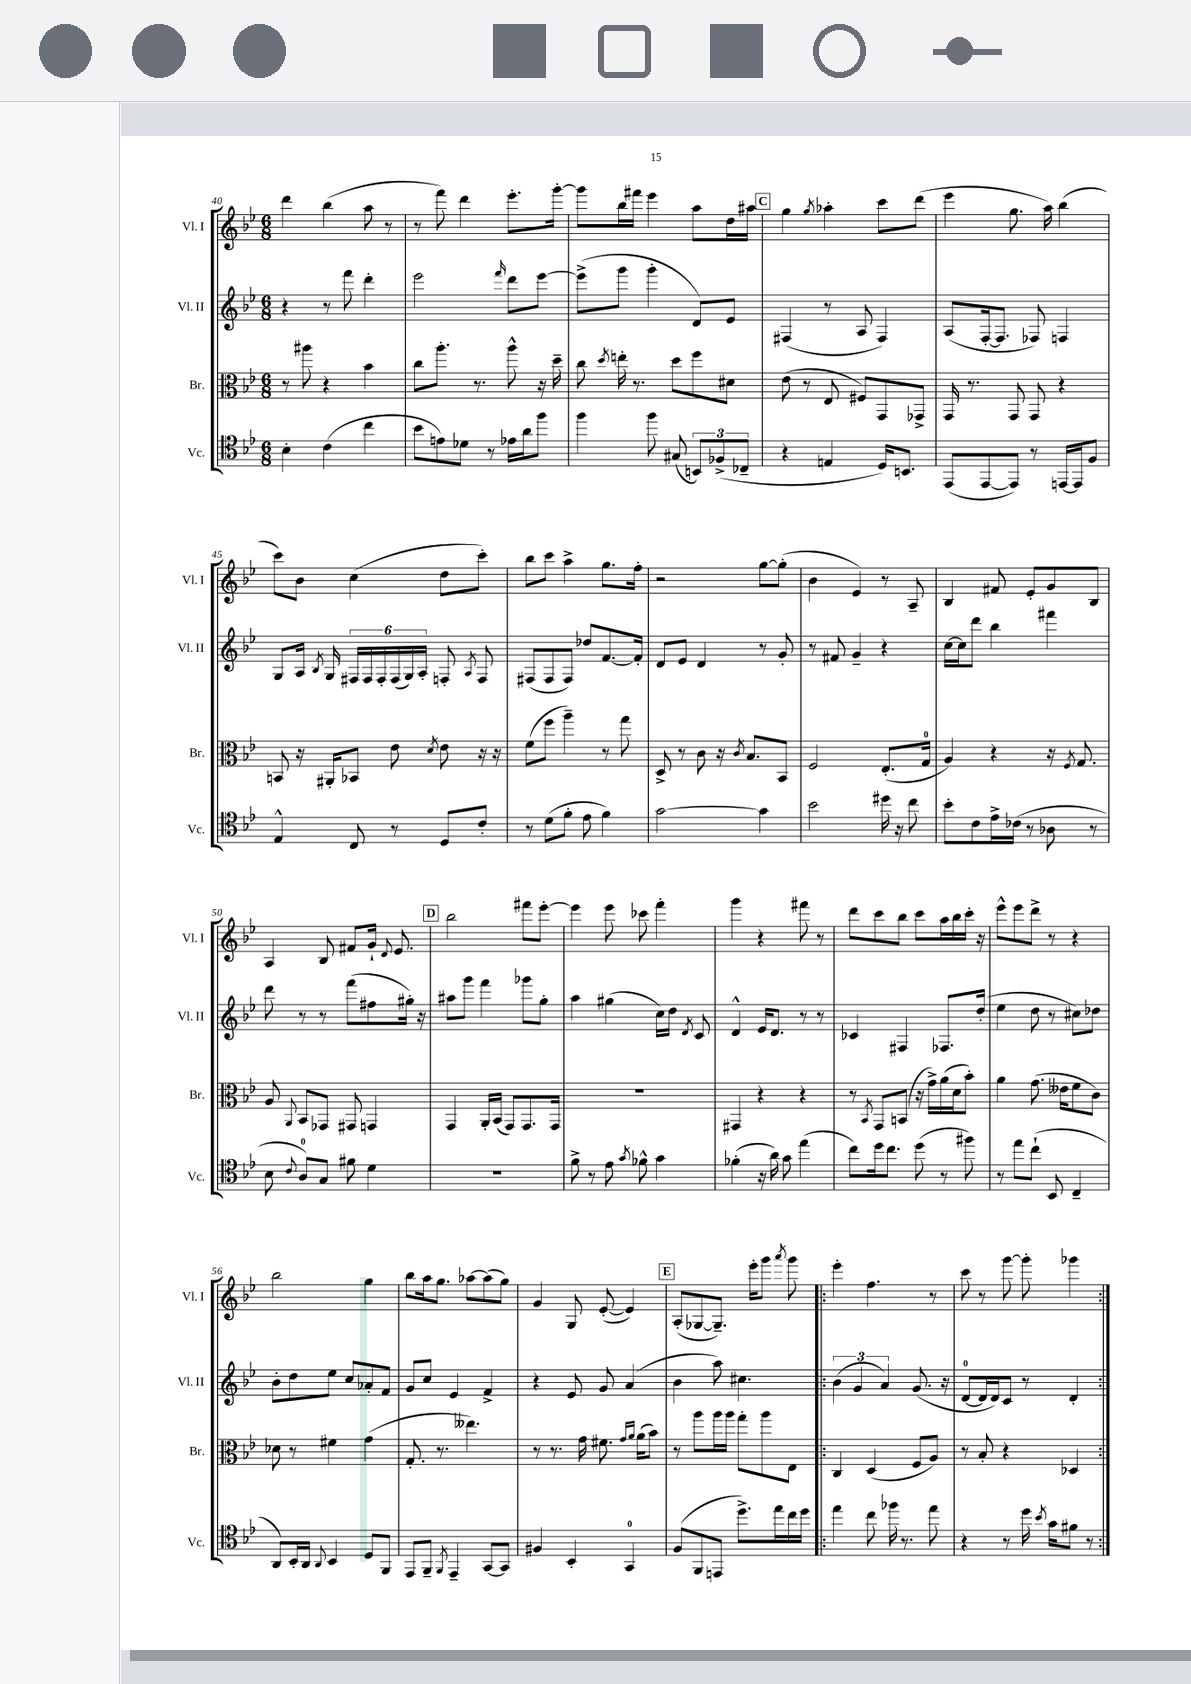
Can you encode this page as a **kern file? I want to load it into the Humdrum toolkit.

**kern	**kern	**kern	**kern
*part4	*part3	*part2	*part1
*staff4	*staff3	*staff2	*staff1
*I"Vc.	*I"Br.	*I"Vl. II	*I"Vl. I
*I'Vc.	*I'Br.	*I'Vl. II	*I'Vl. I
*clefC4	*clefC3	*clefG2	*clefG2
*k[b-e-]	*k[b-e-]	*k[b-e-]	*k[b-e-]
*M6/8	*M6/8	*M6/8	*M6/8
=40	=40	=40	=40
4B-'\	8r	4r	4ddd\
.	8aa#X\	.	.
(4c\	4r	8r	(4bb-\
.	.	8fff\	.
4cc\	4b-\	4ddd'\	8aa\
.	.	.	8r
=41	=41	=41	=41
8b-\L	8cc\L	2eee-\	8r
8en\)	8.aa'\J	.	8fff\)
8d-X\J	.	.	4ddd\
.	8.r	.	.
8r	.	.	.
.	.	16qqfff/	.
16e-X\LL	8aa^^\	8ddd\L	8.eee-'\L
16a\J	.	.	.
8ff\J	16r	[8eee-\J	.
.	16dd~\	.	[16ggg'\Jk
=42	=42	=42	=42
4ff\	8cc\	(8eee-^\L]	8ggg\L]
.	8qdd/	.	.
.	16een'\	8ggg\J	16bb-\L
.	8.r	.	16fff#X\JJ
8ff\	.	4ggg'\	4eee-\
(8G#X/	8dd\L	.	.
12BBn/L)	8ff\	8d/L)	8aa\L
(12F-X^/	.	.	.
.	8d#X\J	8e-/J	16dd\L
12C-X~/J	.	.	.
.	.	.	16aa#X\JJ
!!LO:REH:place=s1:t=C
=43	=43	=43	=43
4r	(8e-\	(4F#X/	4gg\
.	8r	.	.
.	.	.	8qgg/
4En/	8E-/	8r	4aa-X'\
.	8F#X/L)	8A/	.
16D/KL)	8GG/	4F#/)	8ccc\L
8.BBn/J	.	.	.
.	8GG-X^/J	.	(8ddd\J
=44	=44	=44	=44
(8EE-/L	16GG/	(8A/L	4eee-\
.	8.r	.	.
[8EE-/	.	[16F'/k	.
.	.	8.F/J]	.
8EE-/J])	8GG/	.	8.gg\
8r	8GG/	8F-X/)	.
.	.	.	16aa\)
[16EEn/LL	4r	4Fn/	(4bb-\
16EE/J]	.	.	.
8F/J	.	.	.
!!LO:LB:g=z
=45	=45	=45	=45
4E-^^/	8BBn/	8G/L	8ccc\L)
.	16r	16A/Jk	8b-\J
.	.	8qB-/	.
.	16AA#X'/KL	16G/	.
8C/	8BB-X/J	24F#X/LL	(4cc\
.	.	24F#/	.
.	.	24F#'/	.
8r	8e-\	(24F#/	.
.	.	24G/)	.
.	.	24A'/JJ	.
.	8qd/	.	.
8D/L	8e-\	8Fn'/	8dd\L
.	.	8qA/	.
8c'/J	16r	8F/	8ccc'\J)
.	16r	.	.
=46	=46	=46	=46
8r	(8f\L	(8F#X/L	8bb-\L
(8d\L	8ff\J	8F#/	8ccc\J
8f'\J	4aa~\)	8F#/J)	4aa^\
8e-\	.	8dd-X/L	.
4f\)	8r	[8.f/	8.gg\L
.	8gg\	.	.
.	.	16f'/Jk]	16ff'\Jk
=47	=47	=47	=47
[2g\	8D^/	8d/L	2r
.	8r	8e-/J	.
.	8c\	4d/	.
.	16r	.	.
.	8qc/	.	.
.	8.B-/L	.	.
4g\]	.	8r	[8gg\L
.	8BB-/J	8g'/	(8gg'\J]
=48	=48	=48	=48
2b-\	2F/	8r	4b-\
.	.	8f#X/	.
.	.	4g~/	4e-/)
16dd#X\	(8.E-'/L	4r	8r
16r	.	.	.
8cc\	.	.	8A~/
.	16G/Jk	.	.
=49	=49	=49	=49
8b-'\L	4A/)	[16cc\LL	4B-/
.	.	16cc\J]	.
8c\	.	8ddd\J	.
16e-^\L	4r	4bb-\	8f#X/
(16c-X\JJ	.	.	.
8r	.	.	8e-'/L
8A-X\	16r	4fff#X\	8g/
.	8qF/	.	.
.	8.G/	.	.
8r	.	.	8B-/J
!!LO:LB:g=z
=50	=50	=50	=50
8B-\	8A/	8ddd\	4A/
8qqc/	8qqAA/	.	.
8A/L)	8BB-/L	8r	.
8G/J	8GG-X/J	8r	8B-/
8f#X\	8GG#X/	(8fff\L	8f#X/L
4d\	4GGn/	8ff#X\	16g`/Jk
.	.	.	8qqd/
.	.	.	8.e-/
.	.	16gg#X'\Jk)	.
.	.	16r	.
!!LO:REH:place=s1:t=D
=51	=51	=51	=51
2.r	4GG/	8aa#X\L	2bb-\
.	.	8ggg\J	.
.	16AA'/LL	4fff\	.
.	(16BB-/JJ	.	.
.	8GG/L)	.	.
.	8.GG/	8ggg-X\L	8fff#X\L
.	.	8gg'\J	[8eee-'\J
.	16GG/Jk	.	.
=52	=52	=52	=52
8f^\	2.r	4aa\	4eee-\]
8r	.	.	.
8e-\	.	(4gg#X\	8eee-\
8qg/	.	.	.
8f-X^^\	.	.	8ccc-X\
4g\	.	16cc\LL)	4fff'\
.	.	16dd\JJ	.
.	.	8qd/	.
.	.	8c/	.
=53	=53	=53	=53
(4f-X'\	4GG#X/	4d^^/	4ggg\
16r	4r	16e-/KL	4r
16a\)	.	8.d/J	.
8g\	.	.	.
(4ee-\	4r	8r	8fff#X\
.	.	8r	8r
=54	=54	=54	=54
8cc\L)	8r	4c-X/	8ddd\L
.	8qBB-/	.	.
16dd\k	8GG/L	.	8ccc\
8.cc\J	.	.	.
.	(8BBn/J	4F#X/	8bb-\J
(8dd\	16r	.	8ccc\L
.	16g^\LL)	.	.
8r	(16a\	8.F-X/L	16aa\L
.	16d\J	.	16bb-\
8ff#X\)	8b-'\J)	.	16ccc'\JJ
.	.	(16dd'/Jk	16r
=55	=55	=55	=55
8r	4a\	4ee-\	8eee-^^\L
8ee-\L	.	.	8eee-\
(8cc`\J	(8.g\	8dd\	8ddd^\J
8BB-/	.	8r	8r
.	16e--X\KL	.	.
4C~/	8f\	8cc#X\L)	4r
.	8c\J)	8dd-X\J	.
!!LO:LB:g=z
=56	=56	=56	=56
8AA/L)	8d-X\	8b-'\L	2bb-\
16BB-'/L	8r	8dd\	.
16AA/JJ	.	.	.
8qqAA/	.	.	.
4BB-/	4f#X\	8ee-\J	.
.	.	8cc/L	.
8D/L	(4g\	8a-X'/	4gg\
8FF/J	.	8f/J	.
=57	=57	=57	=57
8EE-/L	8.G'/	8g/L	8bb-\L
8FF~/J	.	8cc/J	16aa\k
.	8.r	.	8.gg\J
8qFF/	.	.	.
4EE-~/	.	4e-/	.
.	4.ee--X\)	.	[8aa-X\L
[8GG/L	.	4f^/	(8aa-\]
8GG/J]	.	.	8gg\J)
=58	=58	=58	=58
4F#X/	8r	4r	4g/
.	8.r	.	.
4BB-'/	.	8e-/	8G/
.	16g\	.	.
.	8.f#X\	8g/	([8e-'/
4GG/	.	(4a/	4e-/])
.	16qqg/LL	.	.
.	16qqa/JJ	.	.
.	(16a\KL	.	.
.	8b-\J)	.	.
!!LO:REH:place=s1:t=E
=59	=59	=59	=59
(8F/L	8r	4b-\	(8A'/L
8FF/	8aa\L	.	[8G-X/
8EEn/J	16aa\L	8aa\)	8.G-~/J])
.	16aa\JJ	.	.
8.dd^\L)	8gg'\L	4.cc#X\	.
.	.	.	16eee-'\KL
.	8aa\	.	8ggg\J
16ee-\L	.	.	.
.	.	.	8qaaa/
16cc\	8E-\J	.	8ggg\
16dd\JJ	.	.	.
=60!|:	=60!|:	=60!|:	=60!|:
4ee-\	4C/	(6b-\	4eee-'\
.	.	6g/	.
8cc\	(4D/	.	4.ff\
.	.	6a/)	.
16ff-X\	.	.	.
8.r	.	.	.
.	8F/L	(8.g/	.
8ee-\	8A/J)	.	8r
.	.	16r	.
=61	=61	=61	=61
4r	8r	[8d/L	8ccc\
.	8B-'/	16d/L]	8r
.	.	16d/J)	.
8r	4r	8c/J	[8ggg\
16dd\	.	8r	8ggg'\]
8qb-/	.	.	.
16g\KL	.	.	.
8f#X\J	4D-X/	4d'/	4ggg-X\
8r	.	.	.
=:|!	=:|!	=:|!	=:|!
*-	*-	*-	*-
